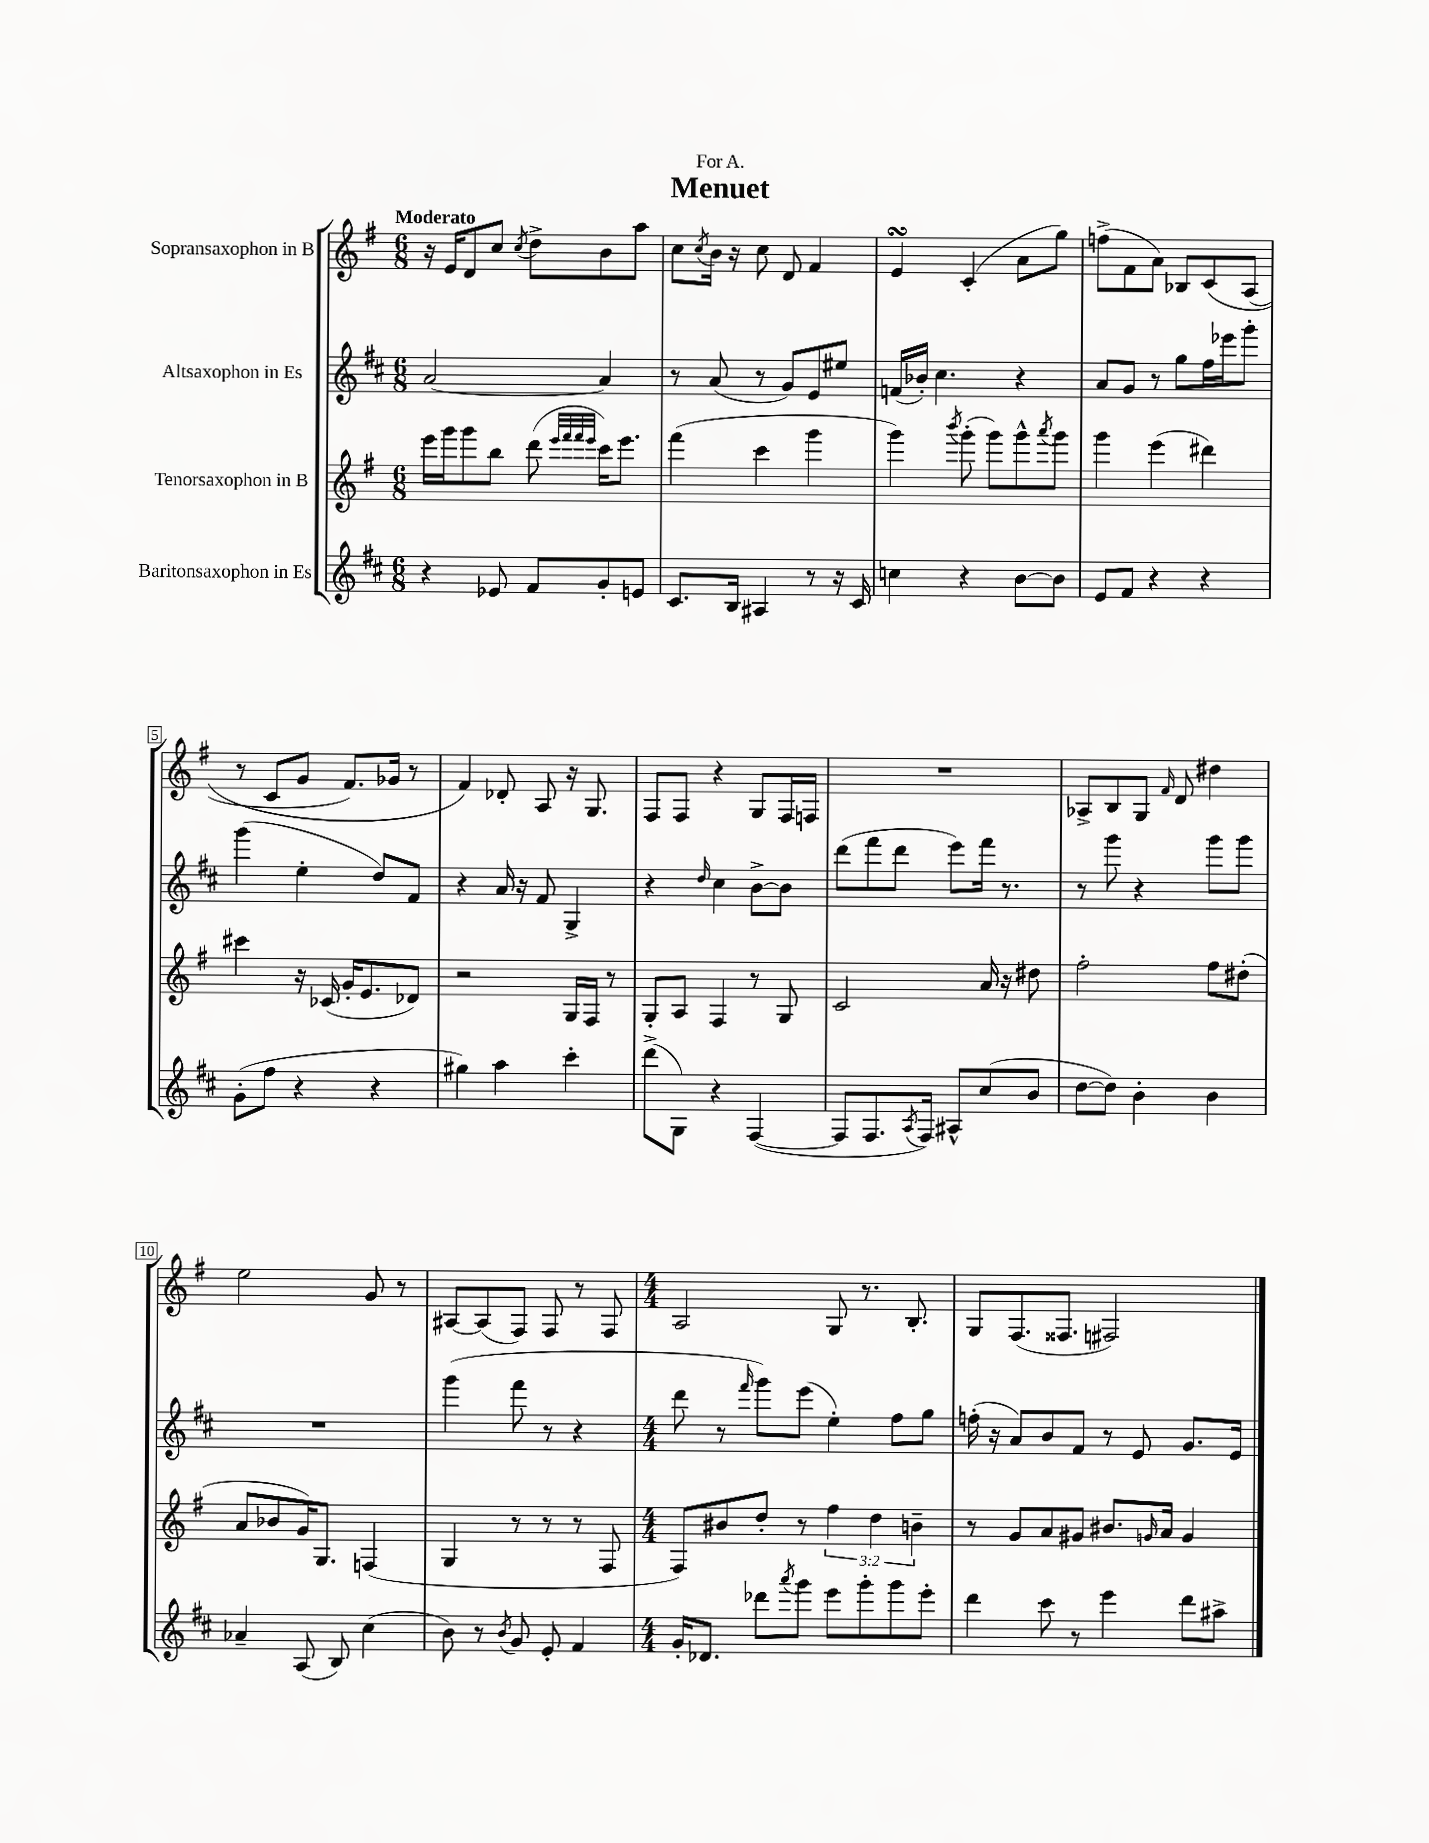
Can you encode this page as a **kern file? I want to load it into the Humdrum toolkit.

**kern	**kern	**kern	**kern
*part4	*part3	*part2	*part1
*staff4	*staff3	*staff2	*staff1
*I"Baritonsaxophon in Es	*I"Tenorsaxophon in B	*I"Altsaxophon in Es	*I"Sopransaxophon in B
*clefG2	*clefG2	*clefG2	*clefG2
*k[f#c#]	*k[f#]	*k[f#c#]	*k[f#]
*M6/8	*M6/8	*M6/8	*M6/8
=1	=1	=1	=1
!	!	!	!LO:TX:a:B:t=Moderato
4r	16eee\LL	[2a/	16r
.	16ggg\J	.	16e/KL
.	8ggg\	.	8d/
8e-X/	8bb\J	.	8cc/J
.	.	.	8qcc/
8f#/L	(8ddd\	.	8dd^\L
.	32qqeee/LLL	.	.
.	32qqfff#/	.	.
.	32qqfff#/	.	.
.	32qqeee/JJJ	.	.
8g'/	16ccc\KL)	4a/]	8b\
.	8.eee\J	.	.
8en/J	.	.	8aa\J
=2	=2	=2	=2
8.c#/L	(4fff#\	8r	8cc\L
.	.	.	8qcc/
.	.	(8a/	16b\Jk
16B/Jk	.	.	16r
4A#X/	4ccc\	8r	8cc\
.	.	8g/L)	8d/
8r	4ggg\	8e/	4f#/
16r	.	8ee#X/J	.
16c#/	.	.	.
=3	=3	=3	=3
4ccn\	4ggg\)	(16fn/LL	4esSSS/
.	.	16b-X'/JJ)	.
.	.	4.cc#\	.
.	8qbbb/	.	.
4r	(8ggg'\	.	(4c'/
.	8ggg\L)	.	.
[8b\L	8ggg^^\	4r	8a\L
.	8qaaa/	.	.
8b\J]	8ggg\J	.	8gg\J)
=4	=4	=4	=4
8e/L	4ggg\	8a/L	(8ffn^\L
8f#/J	.	8g/J	8f#\
4r	(4eee\	8r	8a\J)
.	.	8gg\L	8B-X/L
4r	4ddd#X\)	16ff#\L	(8c/
.	.	16eee-X\J	.
.	.	8ggg'\J	(8A/J
!!LO:LB:g=z
=5	=5	=5	=5
(8g'\L	4ccc#X\	(4ggg\	8r
8ff#\J	.	.	8c/L
4r	16r	4ee'\	8g/J
.	(16c-X/	.	.
.	16g'/KL	.	8.f#/L)
.	8.e/	.	.
4r	.	8dd/L)	.
.	.	.	16g-X/Jk
.	8d-X/J)	8f#/J	8r
=6	=6	=6	=6
4gg#X\)	2r	4r	4f#/)
4aa\	.	16a/	8d-X'/
.	.	16r	.
.	.	8f#/	8A/
4ccc#'\	16G/LL	4G^/	16r
.	16F#/JJ	.	8.G/
.	8r	.	.
=7	=7	=7	=7
(8ddd^\L	8G'/L	4r	8F#/L
8G\J)	8A/J	.	8F#/J
.	.	16qqdd/	.
4r	4F#/	4cc#\	4r
([4F#/	8r	[8b^\L	8G/L
.	8G/	8b\J]	16F#/L
.	.	.	16Fn/JJ
=8	=8	=8	=8
8F#/L]	2c/	(8ddd\L	2.r
8.F#/	.	8fff#\	.
.	.	8ddd\J	.
8qA/	.	.	.
16F#/Jk)	.	.	.
8A#X^^/L	.	8eee\L)	.
(8cc#/	16a/	16fff#\Jk	.
.	16r	8.r	.
8b/J	8dd#X\	.	.
=9	=9	=9	=9
[8dd\L	2ff#'\	8r	8A-X^/L
8dd\J])	.	8ggg\	8B/
4b'\	.	4r	8G/J
.	.	.	16qqf#/
.	.	.	8d/
4b\	8ff#\L	8ggg\L	4dd#X\
.	(8dd#X'\J	8ggg\J	.
!!LO:LB:g=z
=10	=10	=10	=10
4a-X~/	8a/L	2.r	2ee\
.	8b-X/	.	.
(8A/	16g/K)	.	.
.	8.G/J	.	.
8B/)	.	.	.
(4cc#\	(4Fn/	.	8g/
.	.	.	8r
=11	=11	=11	=11
8b\)	4G/	(4ggg\	[8A#X/L
8r	.	.	(8A#/]
8qb/	.	.	.
8g/	8r	8fff#\	8F#/J)
8e'/	8r	8r	8F#/
4f#/	8r	4r	8r
.	8F#/	.	8F#/
=12	=12	=12	=12
*M4/4	*M4/4	*M4/4	*M4/4
16g'/KL	8F#/L)	8ddd\	2A/
8.d-X/J	.	.	.
.	8b#X/	8r	.
.	.	16qqfff#/	.
8ddd-X\L	8dd'/J	8ggg\L)	.
8qaaa/	.	.	.
8ggg\J	8r	(8eee\J	.
8eee\L	6ff#\	4ee'\)	8G/
8ggg'\	.	.	8.r
.	6dd\	.	.
8ggg\	.	8ff#\L	.
.	.	.	8.B'/
.	6bn~\	.	.
8eee'\J	.	8gg\J	.
=13	=13	=13	=13
4ddd\	8r	(16ffn'\	8G/L
.	.	16r	.
.	8g/L	8a/L)	(8.F#/
8ccc#\	8a/	8b/	.
.	.	.	8.F##X/J
8r	8g#X/J	8f#/J	.
4eee\	8.b#X/L	8r	2F#X/)
.	.	8e/	.
.	16qqgn/	.	.
.	16a/Jk	.	.
8ddd\L	4g/	8.g/L	.
8aa#X^\J	.	.	.
.	.	16e/Jk	.
==	==	==	==
*-	*-	*-	*-
